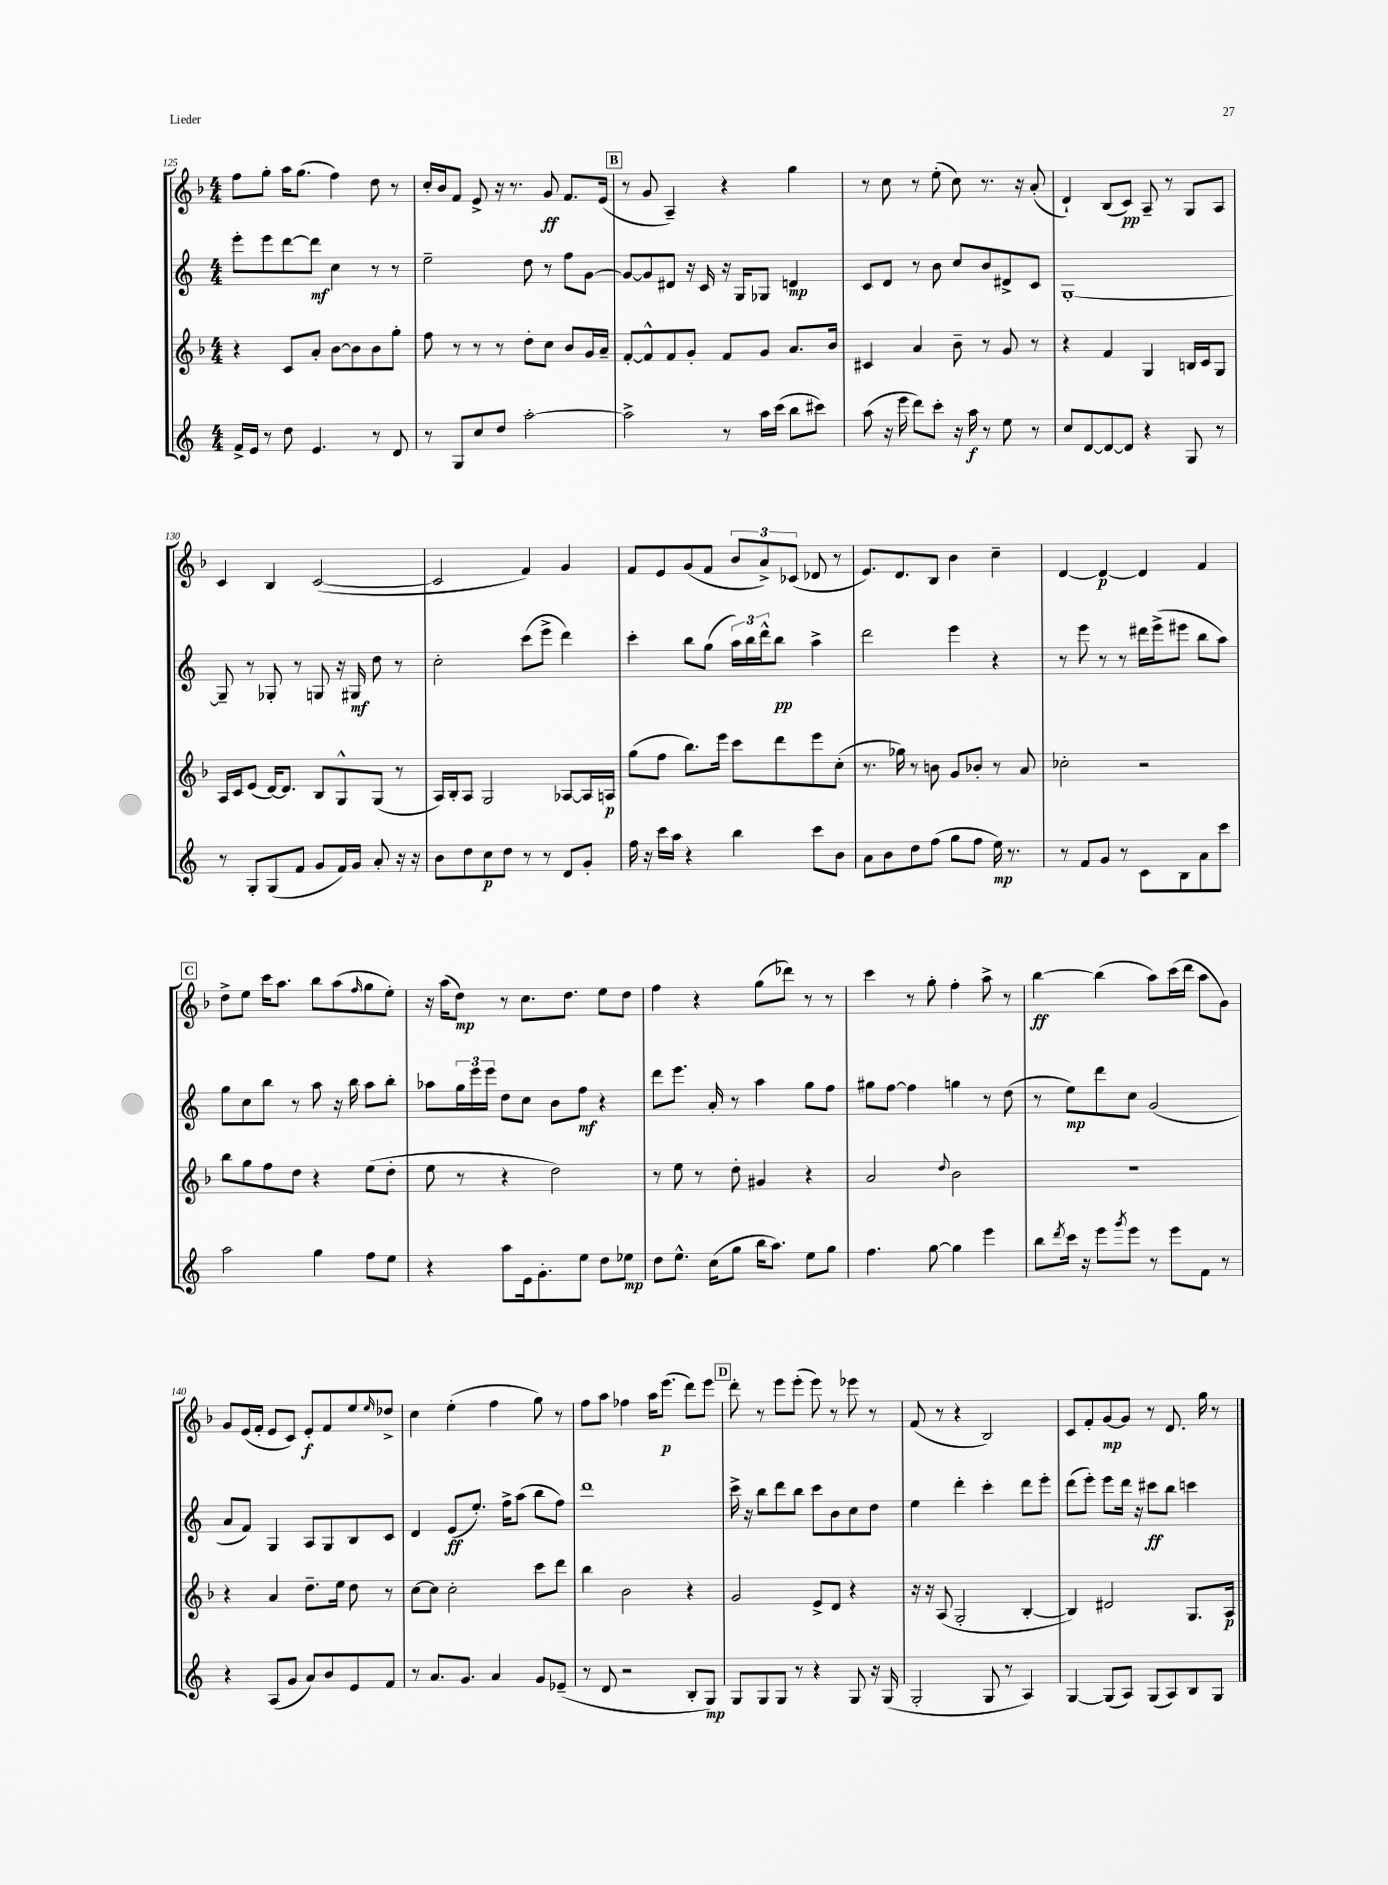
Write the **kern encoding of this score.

**kern	**kern	**kern	**kern
*staff4	*staff3	*staff2	*staff1
*clefG2	*clefG2	*clefG2	*clefG2
*k[]	*k[b-]	*k[]	*k[b-]
*M4/4	*M4/4	*M4/4	*M4/4
16f^	4r	8eee'	8ff
16e	.	.	.
8r	.	8eee	8gg'
8dd	8c	[8ddd	16aa
.	.	.	(8.gg
4.e	8a'	8ddd]	.
.	[8b-	4cc	4ff)
.	8b-]	.	.
8r	8b-	8r	8dd
8d	8gg'	8r	8r
=	=	=	=
8r	8ff	2ee~	16cc'
.	.	.	16b-
8G	8r	.	8f
8cc	8r	.	8e^
8dd	8r	.	16r
.	.	.	8.r
[2aa'	8dd'	8dd	.
.	8cc	8r	8g
.	8b-	8ff	8.f
.	16g	[8g	.
.	16a~	.	(16e
=	=	=	=
2aa^]	[8f'	8g_	8r
.	8f^^]	8g]	8g
.	8f	8d#	4A~)
.	8g'	16r	.
.	.	16c	.
8r	8f	16r	4r
.	.	16G	.
16aa	8g	8G-	.
(16ccc	.	.	.
8bb	8.a	4d	4gg
8ccc#)	.	.	.
.	16b-	.	.
=	=	=	=
(8aa	4c#	8c	8r
16r	.	8d	8cc
16eee	.	.	.
8ddd)	4a	8r	8r
8ccc'	.	8b	(8ee'
16r	8b-~	8cc	8cc)
16aa	.	.	.
8r	8r	8b	8.r
8ee	8g	8d#^	.
.	.	.	16r
8r	8r	8c	(8a'
=	=	=	=
8cc	4r	[1G'	4d`)
[8d	.	.	.
8d_	4f	.	(8B-
8d]	.	.	8c)
4r	4G	.	8A~
.	.	.	8r
8G	16B	.	8G
.	16c	.	.
8r	8G	.	8A
=	=	=	=
8r	16A	8G~]	4c
.	16c	.	.
8G'	(8e	8r	.
(8G	[16d)	8G-'	4B-
.	8.d]	.	.
8f	.	8r	.
8g	8B-	8G	([2c
16f)	8G^^	16r	.
16g	.	16G#	.
8a'	(8G	8dd	.
16r	8r	8r	.
16r	.	.	.
=	=	=	=
8b	16A)	2cc'	2c]
.	16B-'	.	.
8dd	8A	.	.
8cc	2G	.	.
8dd	.	.	.
8r	.	(8ccc	4f)
8r	.	8eee^	.
8d	[8A-	4ddd)	4g
8g'	16A-]	.	.
.	16A	.	.
=	=	=	=
16ff	(8gg	4ccc'	8f
16r	.	.	.
16ccc	8ff	.	8e
16aa	.	.	.
4r	8.bb-)	8bb	(8g
.	.	(8gg	8f
.	16eee	.	.
4bb	8ccc	24aa)	12b-
.	.	24bb	.
.	.	24ddd^^	12a^)
.	8ddd	8bb	.
.	.	.	(12c-
8ccc	8eee	4aa^	8d-
8b	(8cc'	.	8r
=	=	=	=
8a	8.r	2ddd	8.e)
8b	.	.	.
.	16gg-)	.	8.d
8dd	8r	.	.
(8ff	8b	.	8B-
8gg	8g	4eee	4b-
8ff	8b-'	.	.
16ee)	8r	4r	4cc~
8.r	.	.	.
.	8a	.	.
=	=	=	=
8r	2cc-'	8r	[4d
8f	.	8eee	.
8g	.	8r	4d_
8r	.	8r	.
8c	2r	16ddd#	4d]
.	.	(16eee^	.
8B	.	8eee#	.
8a	.	8bb	4f
8ccc	.	8aa)	.
=	=	=	=
2aa	8bb-	8gg	8dd^
.	8gg	8cc	8ee
.	8ff	8bb	16ccc
.	.	.	8.aa
.	8dd	8r	.
4gg	4r	8aa	8bb-
.	.	16r	(8aa
.	.	16bb	.
.	.	.	16qqff
8ff	(8ee	8aa	8gg
8ee	8dd'	8bb'	8ee')
=	=	=	=
4r	8ee	8aa-	16r
.	.	.	(16aa
.	8r	24gg	8dd)
.	.	24eee	.
.	.	24eee	.
8aa	4r	8dd	8r
16e	.	8cc	8.cc
8.g'	.	.	.
.	2dd)	8b	.
.	.	.	8.dd
8ee	.	8ff	.
8dd	.	4r	8ee
8ee-	.	.	8dd
=	=	=	=
8dd	8r	8ddd	4ff
8.ee^^	8ee	8.eee	.
.	8r	.	4r
(16cc	.	16a'	.
8gg	8dd'	8r	.
16bb	4g#	4aa	(8gg
8.aa)	.	.	.
.	.	.	8ddd-)
8ee	4r	8gg	8r
8gg	.	8ff	8r
=	=	=	=
4.ff	2a	8gg#	4ccc
.	.	[8ff	.
.	.	4ff]	8r
[8gg	.	.	8gg'
.	8qqdd	.	.
4gg]	2b-	4gg	4ff'
4eee	.	8r	8aa^
.	.	(8dd	8r
=	=	=	=
8bb	1r	8r	[4bb-
8qddd	.	.	.
16ccc	.	8ee)	.
16r	.	.	.
8eee	.	8ddd	(4bb-]
8qggg	.	.	.
8eee	.	8cc	.
8r	.	(2g	8aa)
8eee	.	.	(16ccc
.	.	.	16ddd
8f	.	.	8aa
8r	.	.	8g)
=	=	=	=
4r	4r	8a	8g
.	.	8f)	(16e
.	.	.	16f'
(8A	4a	4G	8e
8g	.	.	8c)
8a)	8.dd~	8A	8e'
8b	.	8G	8f
.	16ee	.	.
8e	8dd	8B	8ee
.	.	.	16qqee
8f	8r	8c	8dd-^
=	=	=	=
8r	[8cc	4d	4cc
8.a	8cc]	.	.
.	2cc'	(8e	(4ee'
8.g	.	.	.
.	.	8.ee')	.
4a	.	.	4ff
.	.	16ff^	.
.	.	(8aa	.
8g	8ccc	8bb	8gg)
(8e-~	8ddd	8ff)	8r
=	=	=	=
8r	4bb-	1ddd	8ff
8d	.	.	8aa
2r	2b-	.	4ff-
.	.	.	16aa
.	.	.	(8.eee
8B'	4r	.	8ddd)
8G)	.	.	8eee
=	=	=	=
8G	2g	16ccc^	8ddd'
.	.	16r	.
8G	.	8bb	8r
8G	.	8ddd	8eee
8r	.	8bb	(8eee'
4r	8e^	8ccc	8eee)
.	8d	8b	8r
8G	4r	8cc	8eee-
16r	.	8dd	8r
(16G	.	.	.
=	=	=	=
2G'	16r	4ee	(8f
.	16r	.	.
.	(8A	.	8r
.	2G'	4ddd'	4r
8G	.	4ccc'	2B-)
8r	.	.	.
4A)	[4B-'	8ddd	.
.	.	8eee'	.
=	=	=	=
[4G	4B-])	(8ddd	8c
.	.	8eee')	8f'
(8G]	2d#	8eee	[8g
8A)	.	16ddd	8g]
.	.	16r	.
(8G	.	8ccc#	8r
8A)	.	8bb	8.d
8B	8.G	4ccc	.
.	.	.	16gg
8G	.	.	8r
.	16A	.	.
==	==	==	==
*-	*-	*-	*-
